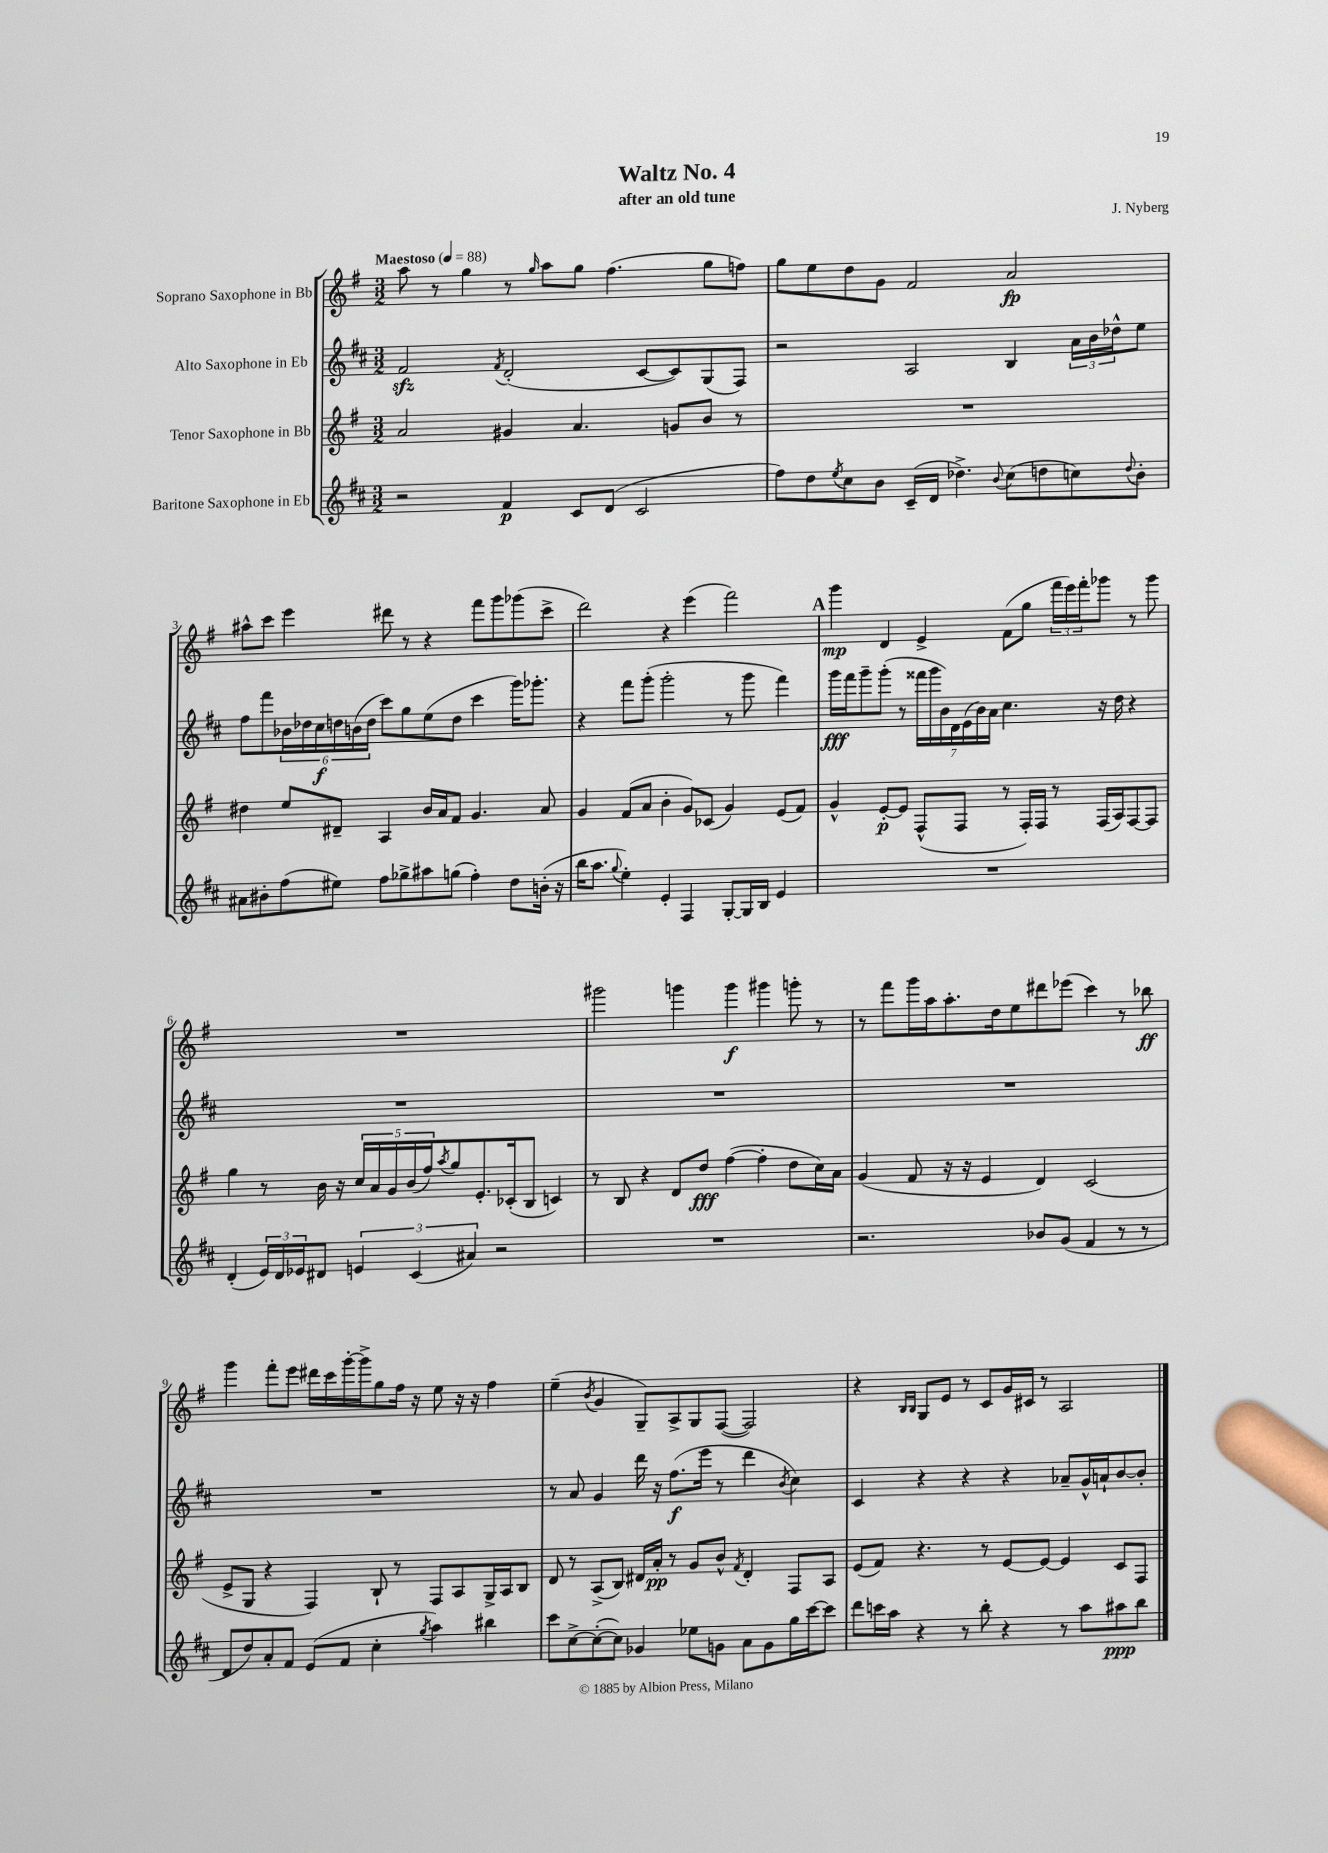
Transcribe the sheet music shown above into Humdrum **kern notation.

**kern	**kern	**kern	**kern
*staff4	*staff3	*staff2	*staff1
*clefG2	*clefG2	*clefG2	*clefG2
*k[f#c#]	*k[f#]	*k[f#c#]	*k[f#]
*M3/2	*M3/2	*M3/2	*M3/2
*MM88	*MM88	*MM88	*MM88
2r	2a	2f#	8aa
.	.	.	8r
.	.	.	4gg
.	.	8qf#	.
4f#	4g#	(2d'	8r
.	.	.	16qqgg
.	.	.	8aa
8c#	4.a	.	8gg
(8d	.	.	(4.ff#
2c#	.	[8c#	.
.	8g	8c#])	.
.	8b	(8G	8gg
.	8r	8F#)	8ff)
=	=	=	=
8ff#)	1.r	2r	8gg
8dd	.	.	8ee
8qee	.	.	.
8cc#	.	.	8dd
8b	.	.	8g
(16c#~	.	2A	2f#
16d	.	.	.
4.dd-^)	.	.	.
8qqb	.	.	.
(8cc#	.	4B	2a
8dd	.	.	.
8cc)	.	24a	.
.	.	24b	.
.	.	24dd-^^	.
8qqdd	.	.	.
8b'	.	8ee	.
=	=	=	=
8a#	4dd#	8ff#	8aa#^^
8b#'	.	8fff#	8ccc
(8ff#	8ee	24b-	4eee
.	.	24dd-	.
.	.	24cc#	.
8ee#)	8d#~	24dd	.
.	.	(24b	.
.	.	24dd	.
8ff#	4A	8ccc#)	8ddd#
8gg-^	.	8gg	8r
8aa#	16b	(8ee	4r
.	16a	.	.
(8gg	8f#	8dd	.
4ff#')	4.g	4ccc#	8fff#
.	.	.	8ggg
8dd	.	16ggg)	(8ggg-
.	.	8.ggg-'	.
(16b'	8a	.	8ccc^
16r	.	.	.
=	=	=	=
16bb	4g	4r	2ddd)
8.aa	.	.	.
8qqgg	.	.	.
4ee')	(8f#	8fff#	.
.	8a	(8ggg'	.
4e'	4b'	2ggg'	4r
4F#	8g)	.	(4eee
.	(8c-	.	.
[8G'	4g)	8r	2fff#)
16G]	.	8ggg	.
16B	.	.	.
4e	(8e	4fff#)	.
.	8f#)	.	.
=	=	=	=
1.r	4g^^	16ggg	4ggg
.	.	16fff#	.
.	.	8ggg~	.
.	[8e'	(8ggg'	4d
.	8e]	8r	.
.	(8F#^^	28fff##	4e^
.	.	28ggg	.
.	.	28b)	.
.	.	28d	.
.	8F#	.	.
.	.	(28e	.
.	.	28b)	.
.	.	28a	.
.	8r	4.cc#	(8f#
.	16F#')	.	8gg
.	16F#	.	.
.	8r	.	24fff#
.	.	.	24eee)
.	.	.	24fff#'
.	(16F#	16r	8ggg-
.	16A)	16dd	.
.	[8F#	4r	8r
.	8F#]	.	8ggg-
=	=	=	=
(4d'	4gg	1.r	1.r
24e)	8r	.	.
24d	.	.	.
24e-	.	.	.
8d#	16b	.	.
.	16r	.	.
6e	20cc	.	.
.	20a	.	.
.	20g	.	.
.	(20b	.	.
(6c#	.	.	.
.	20ff#)	.	.
.	8qaa	.	.
.	8gg	.	.
6a#)	.	.	.
.	8.e'	.	.
2r	.	.	.
.	(16c-'	.	.
.	8B	.	.
.	4c)	.	.
=	=	=	=
1.r	8r	1.r	2ggg#
.	8B	.	.
.	4r	.	.
.	8d	.	4ggg
.	8dd	.	.
.	([4ff#	.	4ggg
.	4ff#']	.	4ggg#
.	8dd	.	8ggg'
.	16cc)	.	8r
.	16a	.	.
=	=	=	=
2.r	(4g	1.r	8r
.	.	.	8fff#
.	8f#	.	16ggg
.	.	.	16aa
.	16r	.	8.aa'
.	16r	.	.
.	4e	.	.
.	.	.	16dd
.	.	.	8ee
8b-	4d)	.	8ddd#
(8g	.	.	(8eee-
4f#	(2c	.	4ccc)
8r	.	.	8r
8r	.	.	8bb-
=	=	=	=
8d	8e^	1.r	4ggg
8dd)	8G	.	.
8a'	4r	.	8fff#'
8f#	.	.	8eee
(8e	4F#)	.	16ddd#
.	.	.	16ccc
8f#	.	.	[16ggg'
.	.	.	16ggg^]
4cc#'	8B`	.	8gg
.	8r	.	16ff#
.	.	.	16r
8qgg	.	.	.
4aa)	8F#	.	8ee
.	8A	.	16r
.	.	.	16r
4bb#	16G^	.	4ff#
.	16A	.	.
.	8B	.	.
=	=	=	=
8ccc#	8d	8r	(4ee~
[8cc#^	8r	8a	.
.	.	.	8qb
(8cc#'_	(8A^	4g	4g
8cc#])	8B)	.	.
4g-	16d#	16ddd	8G~)
.	16a'	16r	.
.	8r	(8.ff#	8A^
8ee-	8g	.	8G
.	.	16eee	.
8g	8b^^	8r	([8F#
.	8qf#	.	.
8a	4d#'	4ddd	2F#])
8g	.	.	.
.	.	8qb	.
16gg	8F#	4cc#)	.
[16ccc#	.	.	.
8ccc#]	8A	.	.
=	=	=	=
8ddd	(8e	4c#	4r
16ccc	8f#)	.	.
16aa	.	.	.
.	.	.	16qqB
.	.	.	16qqB
4r	4.r	4r	8G
.	.	.	8e
8r	.	4r	8r
8bb'	8r	.	8c
4r	[8e	4r	16g
.	.	.	16c#
.	8e_	.	8r
8r	4e]	8a-~	2A
8aa	.	16g^^	.
.	.	16a`	.
8aa#	8c	[8b	.
8bb	8F#	8b']	.
==	==	==	==
*-	*-	*-	*-
